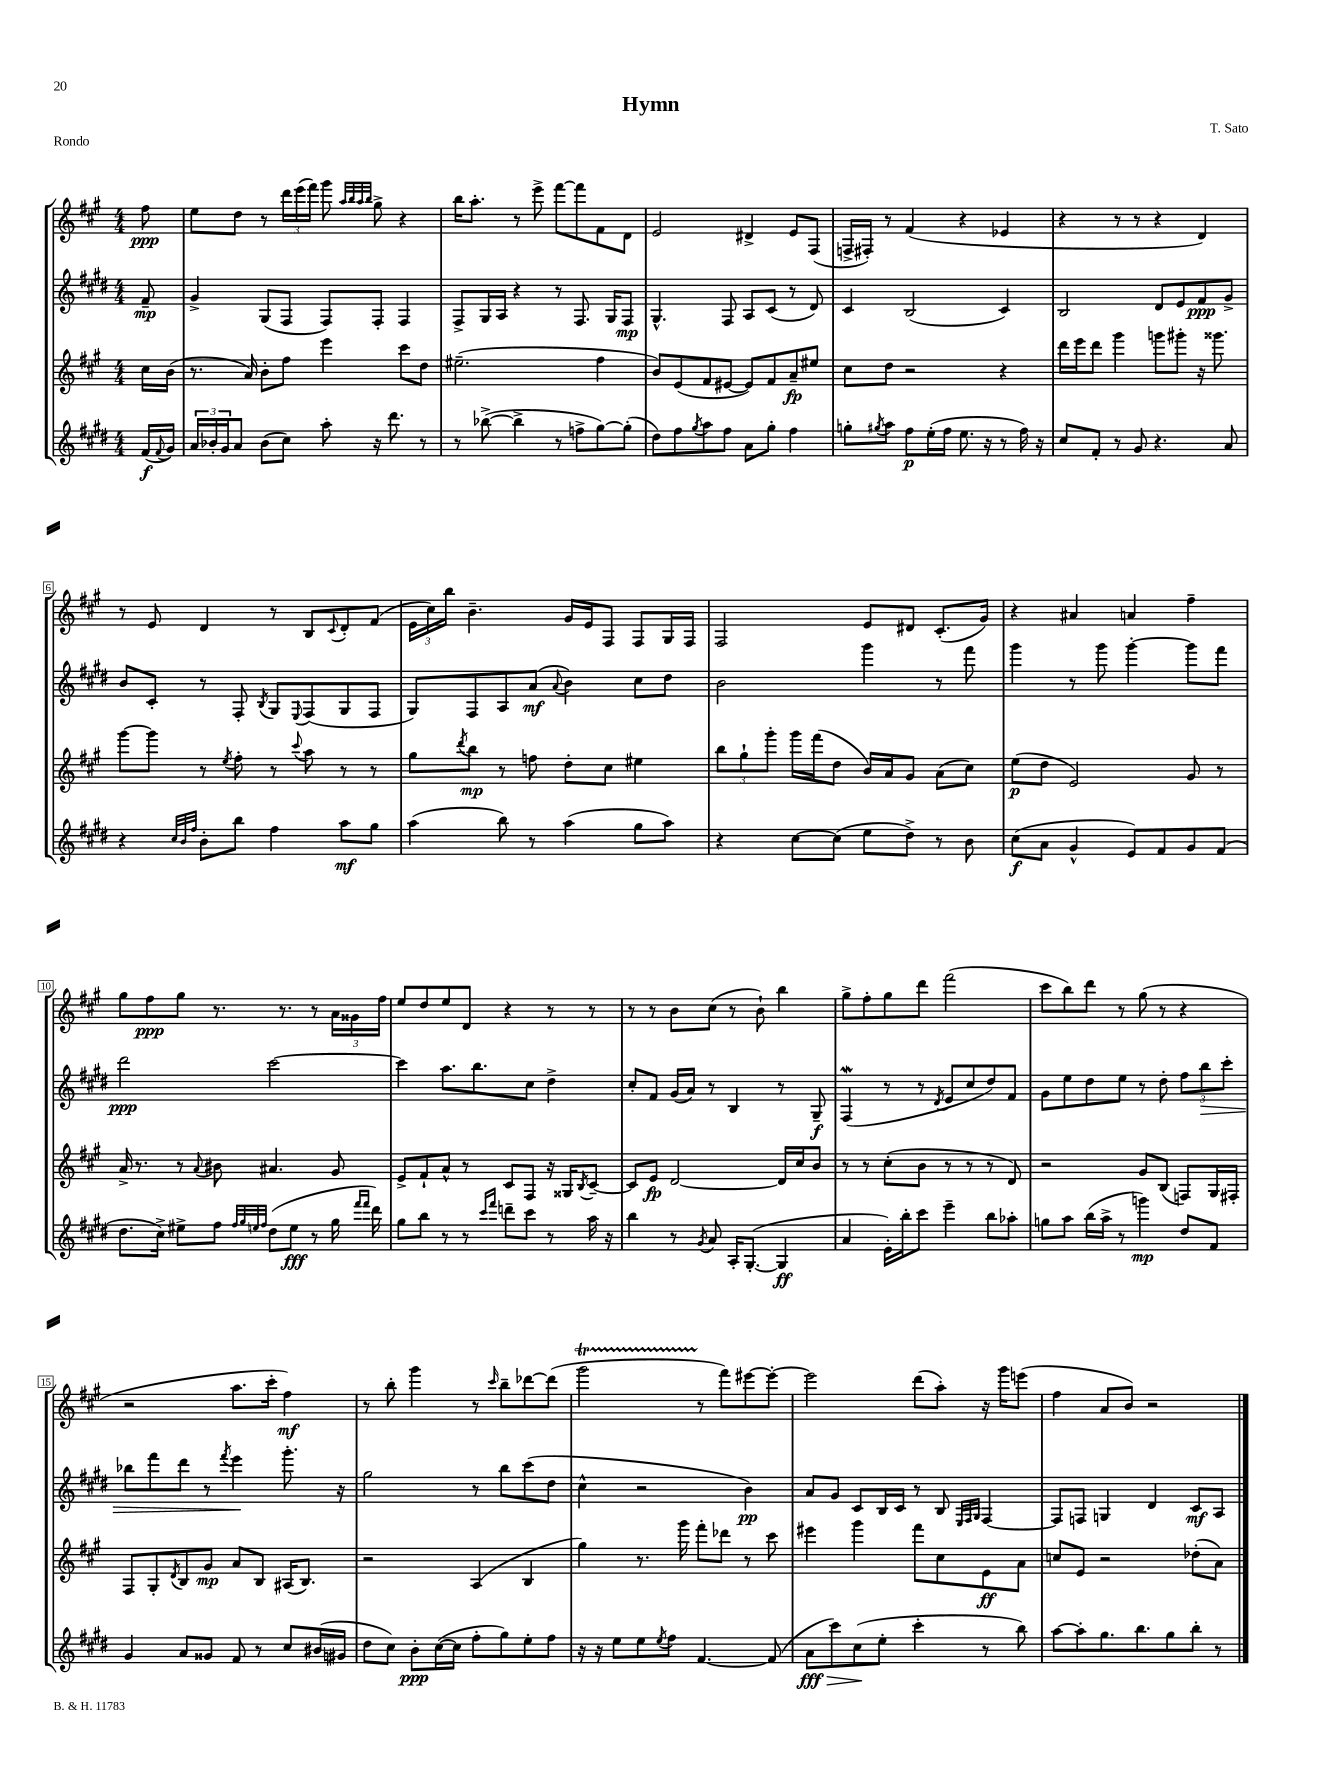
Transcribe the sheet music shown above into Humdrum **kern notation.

**kern	**dynam	**kern	**dynam	**kern	**dynam	**kern	**dynam
*part4	*part4	*part3	*part3	*part2	*part2	*part1	*part1
*staff4	*staff4	*staff3	*staff3	*staff2	*staff2	*staff1	*staff1
*clefG2	*	*clefG2	*	*clefG2	*	*clefG2	*
*k[f#c#g#d#]	*	*k[f#c#g#]	*	*k[f#c#g#d#]	*	*k[f#c#g#]	*
*M4/4	*	*M4/4	*	*M4/4	*	*M4/4	*
=	=	=	=	=	=	=	=
(16f#/LL	f	16cc#\LL	.	8f#~/	mp	8ff#\	ppp
8qqf#/	.	.	.	.	.	.	.
16g#/JJ)	.	(16b\JJ	.	.	.	.	.
=1	=1	=1	=1	=1	=1	=1	=1
24a/LL	.	8.r	.	4g#^/	.	8ee\L	.
24b-X'/	.	.	.	.	.	.	.
24g#/J	.	.	.	.	.	.	.
8a/J	.	.	.	.	.	8dd\J	.
.	.	16a/)	.	.	.	.	.
(8b-\L	.	8b'\L	.	(8G#/L	.	8r	.
8cc#\J)	.	8ff#\J	.	8F#/J	.	24ddd\LL	.
.	.	.	.	.	.	(24eee\	.
.	.	.	.	.	.	24fff#\JJ)	.
8aa'\	.	4eee\	.	8F#/L)	.	8ggg#\	.
.	.	.	.	.	.	32qqaa/LLL	.
.	.	.	.	.	.	32qqbb/	.
.	.	.	.	.	.	32qqaa/	.
.	.	.	.	.	.	32qqbb/JJJ	.
16r	.	.	.	8F#'/J	.	8gg#^\	.
8.ddd#\	.	.	.	.	.	.	.
.	.	8ccc#\L	.	4F#/	.	4r	.
8r	.	8dd\J	.	.	.	.	.
=2	=2	=2	=2	=2	=2	=2	=2
8r	.	(2.ee#X~\	.	8F#^/L	.	16bb\KL	.
.	.	.	.	.	.	8.aa'\J	.
([8bb-X^\	.	.	.	16G#/L	.	.	.
.	.	.	.	16A/JJ	.	.	.
4bb-^\]	.	.	.	4r	.	8r	.
.	.	.	.	.	.	8eee^\	.
8r	.	.	.	8r	.	[8fff#\L	.
8ffn^\L	.	.	.	8.F#/	.	8fff#\]	.
[8gg#\)	.	4ff#\	.	.	.	8f#\	.
.	.	.	.	16G#/KL	.	.	.
(8gg#'\J]	.	.	.	8F#/J	mp	8d\J	.
=3	=3	=3	=3	=3	=3	=3	=3
8dd#\L)	.	8b/L)	.	4.G#^^/	.	2e/	.
8ff#\	.	(8e/	.	.	.	.	.
8qgg#/	.	.	.	.	.	.	.
8aa\	.	8f#/	.	.	.	.	.
8ff#\J	.	[8e#X/J	.	8F#/	.	.	.
8a\L	.	8e#/L])	.	8A/L	.	4d#X^/	.
8gg#'\J	.	8f#/	.	(8c#/J	.	.	.
4ff#\	.	8a~/	fp	8r	.	8e/L	.
.	.	8ee#X/J	.	8d#/)	.	(8F#/J	.
=4	=4	=4	=4	=4	=4	=4	=4
8ggn'\L	.	8cc#\L	.	4c#/	.	16Fn^/LL	.
.	.	.	.	.	.	16F#X'/JJ)	.
8qgg#X/	.	.	.	.	.	.	.
8aa\J	.	8dd\J	.	.	.	8r	.
8ff#\L	p	2r	.	(2B/	.	(4f#/	.
(16ee'\L	.	.	.	.	.	.	.
16ff#\JJ	.	.	.	.	.	.	.
8.ee\	.	.	.	.	.	4r	.
16r	.	.	.	.	.	.	.
8r	.	4r	.	4c#/)	.	4e-X/	.
16ff#\)	.	.	.	.	.	.	.
16r	.	.	.	.	.	.	.
=5	=5	=5	=5	=5	=5	=5	=5
8cc#/L	.	16ddd\LL	.	2B/	.	4r	.
.	.	16eee\J	.	.	.	.	.
8f#'/J	.	8ddd\J	.	.	.	.	.
8r	.	4ggg#\	.	.	.	8r	.
8g#/	.	.	.	.	.	8r	.
4.r	.	8gggn\L	.	8d#/L	.	4r	.
.	.	8ggg#X'\J	.	8e/	.	.	.
.	.	16r	.	8f#/	ppp	4d/)	.
.	.	8.ggg##X\	.	.	.	.	.
8a/	.	.	.	8g#^/J	.	.	.
!!LO:LB:g=z
=6	=6	=6	=6	=6	=6	=6	=6
4r	.	[8ggg#\L	.	8b/L	.	8r	.
.	.	8ggg#\J]	.	8c#'/J	.	8e/	.
32qqcc#/LLL	.	.	.	.	.	.	.
32qqb/	.	.	.	.	.	.	.
32qqff#/JJJ	.	.	.	.	.	.	.
8b'\L	.	8r	.	8r	.	4d/	.
.	.	8qee/	.	.	.	.	.
8bb\J	.	8ff#'\	.	8F#'/	.	.	.
.	.	.	.	8qB/	.	.	.
4ff#\	.	8r	.	8G#/L	.	8r	.
.	.	8qqccc#/	.	8qqE/	.	.	.
.	.	8aa\	.	(8F#/	.	8B/L	.
.	.	.	.	.	.	8qqc#/	.
8aa\L	mf	8r	.	8G#/	.	8d'/	.
8gg#\J	.	8r	.	8F#/J	.	(8f#/J	.
=7	=7	=7	=7	=7	=7	=7	=7
(4aa\	.	8gg#\L	.	8G#/L)	.	24e\LL	.
.	.	.	.	.	.	24cc#\)	.
.	.	.	.	.	.	24bb\JJ	.
.	.	8qddd/	.	.	.	.	.
.	.	8bb\J	mp	8F#/	.	4.b~\	.
8bb\)	.	8r	.	8A/	.	.	.
8r	.	8ffn\	.	(8a/J	mf	.	.
.	.	.	.	8qqa/	.	.	.
(4aa\	.	8dd'\L	.	4b\)	.	16g#/LL	.
.	.	.	.	.	.	16e/J	.
.	.	8cc#\J	.	.	.	8F#/J	.
8gg#\L	.	4ee#X\	.	8cc#\L	.	8F#/L	.
8aa\J)	.	.	.	8dd#\J	.	16G#/L	.
.	.	.	.	.	.	16F#/JJ	.
=8	=8	=8	=8	=8	=8	=8	=8
4r	.	12bb\L	.	2b\	.	2F#/	.
.	.	12gg#`\	.	.	.	.	.
.	.	12ggg#'\J	.	.	.	.	.
[8cc#\L	.	16ggg#\LL	.	.	.	.	.
.	.	(16fff#\J	.	.	.	.	.
(8cc#\J]	.	8dd\J	.	.	.	.	.
8ee\L	.	16b/LL)	.	4ggg#\	.	8e/L	.
.	.	16a/J	.	.	.	.	.
8dd#^\J)	.	8g#/J	.	.	.	8d#X/J	.
8r	.	(8a\L	.	8r	.	(8.c#'/L	.
8b\	.	8cc#\J)	.	8fff#\	.	.	.
.	.	.	.	.	.	16g#/Jk)	.
=9	=9	=9	=9	=9	=9	=9	=9
(8cc#\L	f	(8ee\L	p	4ggg#\	.	4r	.
8a\J	.	8dd\J	.	.	.	.	.
4g#^^/	.	2e/)	.	8r	.	4a#X/	.
.	.	.	.	8ggg#\	.	.	.
8e/L)	.	.	.	[4ggg#'\	.	4an/	.
8f#/	.	.	.	.	.	.	.
8g#/	.	8g#/	.	8ggg#\L]	.	4ff#~\	.
(8f#/J	.	8r	.	8fff#\J	.	.	.
!!LO:LB:g=z
=10	=10	=10	=10	=10	=10	=10	=10
8.dd#\L	.	16a^/	.	2ddd#\	ppp	8gg#\L	.
.	.	8.r	.	.	.	.	.
.	.	.	.	.	.	8ff#\	ppp
16cc#^\Jk)	.	.	.	.	.	.	.
8ee#X^\L	.	8r	.	.	.	8gg#\J	.
.	.	8qqa/	.	.	.	.	.
8ff#\J	.	8b#X\	.	.	.	8.r	.
32qqff#/LLL	.	.	.	.	.	.	.
32qqgg#/	.	.	.	.	.	.	.
32qqeen/	.	.	.	.	.	.	.
32qqff#/JJJ	.	.	.	.	.	.	.
(8dd#\L	.	4.a#X/	.	[2ccc#\	.	.	.
.	.	.	.	.	.	8.r	.
8ee\J	fff	.	.	.	.	.	.
8r	.	.	.	.	.	8r	.
16gg#\	.	8g#/	.	.	.	24a\LL	.
.	.	.	.	.	.	24g##X\	.
16qqfff#/LL	.	.	.	.	.	.	.
16qqfff#/JJ	.	.	.	.	.	.	.
16ddd#\)	.	.	.	.	.	.	.
.	.	.	.	.	.	24ff#\JJ	.
=11	=11	=11	=11	=11	=11	=11	=11
8gg#\L	.	8e^/L	.	4ccc#\]	.	8ee/L	.
8bb\J	.	8f#`/	.	.	.	8dd/	.
8r	.	8a^^/J	.	8.aa\L	.	8ee/	.
8r	.	8r	.	.	.	8d/J	.
.	.	.	.	8.bb\	.	.	.
16qqccc#/LL	.	.	.	.	.	.	.
16qqfff#/JJ	.	.	.	.	.	.	.
8dddn~\L	.	8c#/L	.	.	.	4r	.
8ccc#\J	.	8F#/J	.	8cc#\J	.	.	.
8r	.	16r	.	4dd#^\	.	8r	.
.	.	16G##X/KL	.	.	.	.	.
.	.	8qB/	.	.	.	.	.
16aa\	.	[8c#~/J	.	.	.	8r	.
16r	.	.	.	.	.	.	.
=12	=12	=12	=12	=12	=12	=12	=12
4bb\	.	8c#/L]	.	8cc#'/L	.	8r	.
.	.	8e/J	fp	8f#/J	.	8r	.
8r	.	[2d/	.	(16g#/LL	.	8b\L	.
.	.	.	.	16a/JJ)	.	.	.
8qg#/	.	.	.	.	.	.	.
8a/	.	.	.	8r	.	(8cc#\J	.
16A'/KL	.	.	.	4B/	.	8r	.
([8.G#'/J	.	.	.	.	.	.	.
.	.	.	.	.	.	8b`\)	.
4G#/]	ff	16d/LL]	.	8r	.	4bb\	.
.	.	16cc#/J	.	.	.	.	.
.	.	8b/J	.	8G#~/	f	.	.
=13	=13	=13	=13	=13	=13	=13	=13
4a/	.	8r	.	(4F#W/	.	8gg#^\L	.
.	.	8r	.	.	.	8ff#'\	.
16e'\LL)	.	(8cc#'\L	.	8r	.	8gg#\	.
16bb'\J	.	.	.	.	.	.	.
8ccc#\J	.	8b\J	.	8r	.	8ddd\J	.
.	.	.	.	8qd#/	.	.	.
4eee~\	.	8r	.	8e/L	.	(2fff#\	.
.	.	8r	.	8cc#/	.	.	.
8bb\L	.	8r	.	8dd#/)	.	.	.
8aa-X'\J	.	8d/)	.	8f#/J	.	.	.
=14	=14	=14	=14	=14	=14	=14	=14
8ggn\L	.	2r	.	8g#\L	.	8ccc#\L	.
8aa\J	.	.	.	8ee\	.	8bb\)	.
(16bb\LL	.	.	.	8dd#\	.	8ddd\J	.
16aa^\JJ	.	.	.	.	.	.	.
8r	.	.	.	8ee\J	.	8r	.
4gggn\)	mp	8g#/L	.	8r	.	(8gg#\	.
.	.	(8B/J	.	8dd#'\	.	8r	.
8dd#/L	.	8Fn/L)	.	12ff#\L	.	4r	.
!	!	!	!	!	!LO:HP:b	!	!
.	.	.	.	12bb\	>	.	.
8f#/J	.	16G#/L	.	.	.	.	.
.	.	.	.	12ccc#'\J	.	.	.
.	.	16F#X'/JJ	.	.	.	.	.
!!LO:LB:g=z
=15	=15	=15	=15	=15	=15	=15	=15
4g#/	.	8F#/L	.	8bb-X\L	.	2r	.
.	.	8G#'/	.	8fff#\	.	.	.
.	.	8qd/	.	.	.	.	.
8a/L	.	8B/	.	8ddd#\J	.	.	.
8g##X/J	.	8g#/J	mp	8r	.	.	.
.	.	.	.	8qfff#/	.	.	.
8f#/	.	8a/L	.	4eee\	.	8.aa\L	.
8r	.	8B/J	.	.	.	.	.
.	.	.	.	.	.	16ccc#'\Jk	.
8cc#/L	.	(16A#X/KL	.	8.ggg#'\	]	4ff#\)	mf
.	.	8.B/J)	.	.	.	.	.
(16b#X/L	.	.	.	.	.	.	.
16g#X/JJ	.	.	.	16r	.	.	.
=16	=16	=16	=16	=16	=16	=16	=16
8dd#\L	.	2r	.	2gg#\	.	8r	.
8cc#\J)	.	.	.	.	.	8bb'\	.
8b'\L	ppp	.	.	.	.	4ggg#\	.
([16cc#\L	.	.	.	.	.	.	.
16cc#\JJ]	.	.	.	.	.	.	.
8ff#'\L	.	(4A/	.	8r	.	8r	.
.	.	.	.	.	.	16qqccc#/	.
8gg#\)	.	.	.	8bb\L	.	8bb~\L	.
8ee'\	.	4B/	.	(8ccc#\	.	[8ddd-X\	.
8ff#\J	.	.	.	8dd#\J	.	(8ddd-\J]	.
=17	=17	=17	=17	=17	=17	=17	=17
16r	.	4gg#\)	.	4cc#^^\	.	2ggg#t\	.
16r	.	.	.	.	.	.	.
8ee\L	.	.	.	.	.	.	.
8ee\	.	8.r	.	2r	.	.	.
8qee/	.	.	.	.	.	.	.
8ff#\J	.	.	.	.	.	.	.
.	.	16ggg#\	.	.	.	.	.
[4.f#/	.	8fff#'\L	.	.	.	8r	.
.	.	8ddd-X\J	.	.	.	8fff#\L)	.
.	.	8r	.	4b\)	pp	[8eee#X\	.
(8f#/]	.	8ccc#\	.	.	.	8eee#'\J_	.
=18	=18	=18	=18	=18	=18	=18	=18
!	!LO:HP:b	!	!	!	!	!	!
8a\L	> fff	4eee#X\	.	8a/L	.	2eee#\]	.
8ccc#\)	.	.	.	8g#/J	.	.	.
(8cc#\	.	4ggg#\	.	8c#/L	.	.	.
8ee'\J	]	.	.	16B/L	.	.	.
.	.	.	.	16c#/JJ	.	.	.
4ccc#'\	.	8fff#\L	.	8r	.	(8ddd\L	.
.	.	8cc#\	.	8B/	.	8aa'\J)	.
.	.	.	.	32qqE/LLL	.	.	.
.	.	.	.	32qqF#/	.	.	.
.	.	.	.	32qqG#/JJJ	.	.	.
8r	.	8e\	ff	[4F#/	.	16r	.
.	.	.	.	.	.	16ggg#\KL	.
8bb\)	.	8a\J	.	.	.	(8eeen\J	.
=19	=19	=19	=19	=19	=19	=19	=19
[8aa\L	.	8ccn/L	.	8F#/L]	.	4ff#\	.
8aa'\]	.	8e/J	.	8Fn/J	.	.	.
8.gg#\	.	2r	.	4Gn/	.	8a/L	.
.	.	.	.	.	.	8b/J)	.
8.bb\	.	.	.	.	.	.	.
.	.	.	.	4d#/	.	2r	.
8gg#\	.	.	.	.	.	.	.
8bb'\J	.	(8dd-X'\L	.	8c#/L	mf	.	.
8r	.	8a\J)	.	8A/J	.	.	.
==	==	==	==	==	==	==	==
*-	*-	*-	*-	*-	*-	*-	*-
